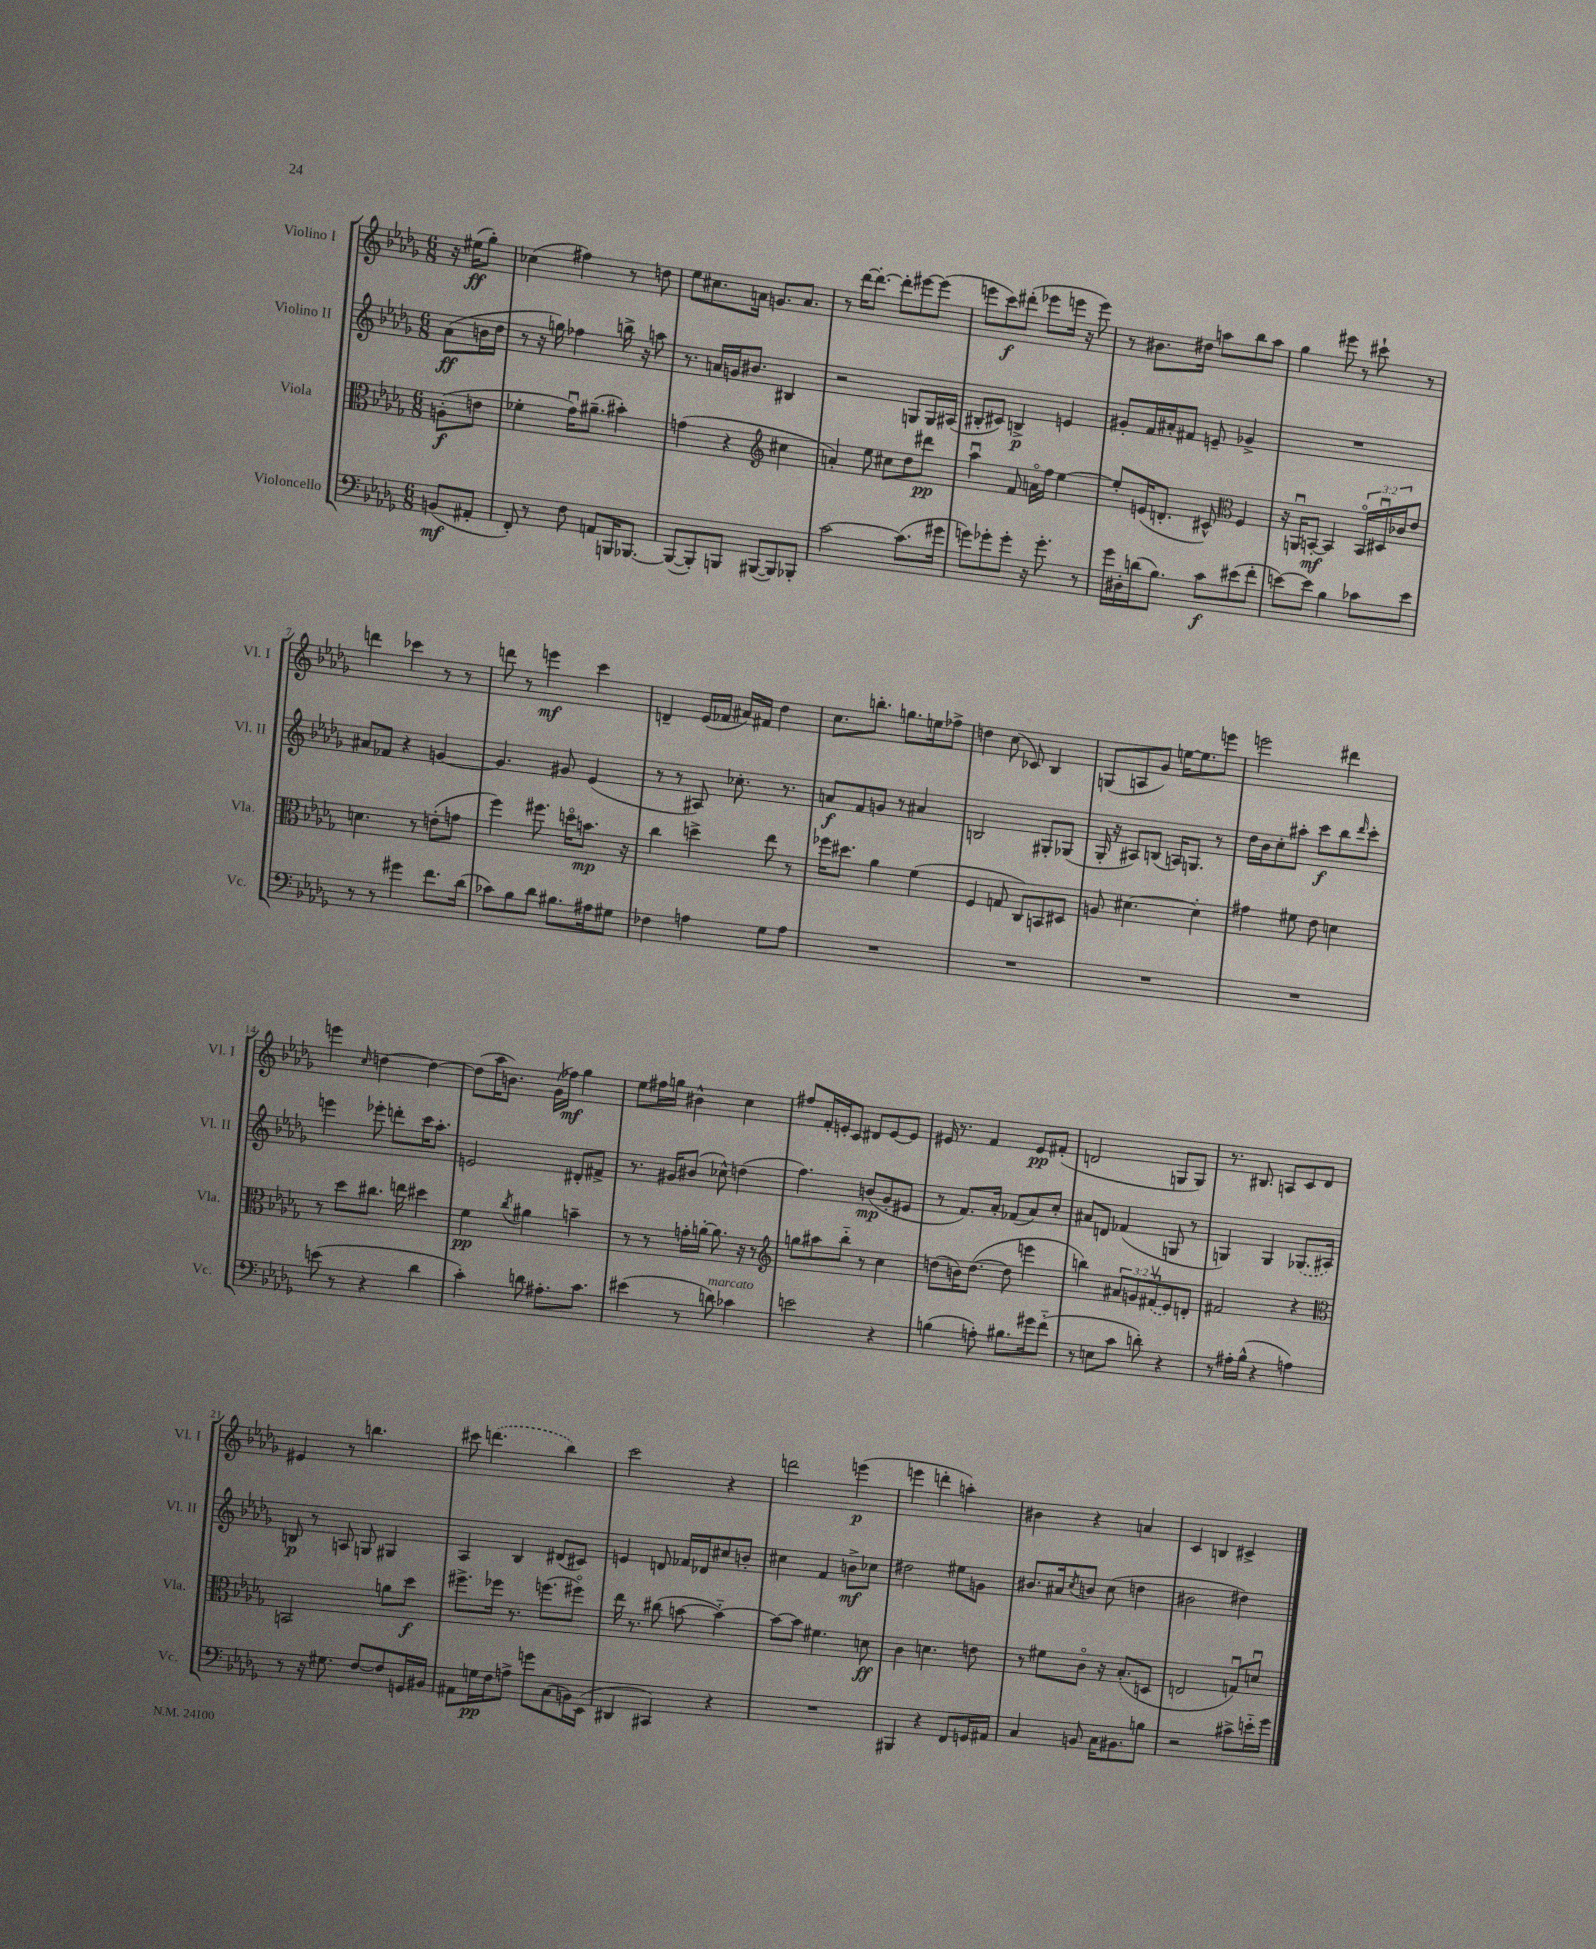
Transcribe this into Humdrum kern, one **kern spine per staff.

**kern	**dynam	**kern	**dynam	**kern	**dynam	**kern	**dynam
*part4	*part4	*part3	*part3	*part2	*part2	*part1	*part1
*staff4	*staff4	*staff3	*staff3	*staff2	*staff2	*staff1	*staff1
*I"Violoncello	*	*I"Viola	*	*I"Violino II	*	*I"Violino I	*
*I'Vc.	*	*I'Vla.	*	*I'Vl. II	*	*I'Vl. I	*
*clefF4	*	*clefC3	*	*clefG2	*	*clefG2	*
*k[b-e-a-d-g-]	*	*k[b-e-a-d-g-]	*	*k[b-e-a-d-g-]	*	*k[b-e-a-d-g-]	*
*M6/8	*	*M6/8	*	*M6/8	*	*M6/8	*
=	=	=	=	=	=	=	=
(8BBn/L	mf	(8An'\L	f	(8a-\L	ff	16r	.
.	.	.	.	.	.	(16ee#X\KL	ff
8AA#X'/J	.	8en\J	.	16bn\L	.	8gg-'\J)	.
.	.	.	.	16dd-\JJ	.	.	.
=1	=1	=1	=1	=1	=1	=1	=1
8FF'/)	.	4f-X'\	.	8r	.	(4cc-X\	.
8r	.	.	.	16r	.	.	.
.	.	.	.	16ggn\)	.	.	.
8F\	.	16g-u\KL)	.	4ff-X\	.	4ff#X\)	.
.	.	(8.a#X~\J	.	.	.	.	.
8AAn/L	.	.	.	.	.	.	.
16BBBn/K	.	4b#X'\)	.	16bbn^\	.	8r	.
[8.BBB-X/J	.	.	.	16r	.	.	.
.	.	.	.	8aan\	.	8ddn\	.
=2	=2	=2	=2	=2	=2	=2	=2
(8BBB-/L_	.	(4gn\	.	8.r	.	8ee-\L	.
8BBB-'/])	.	.	.	.	.	8.cc#X\	.
.	.	.	.	16an/LL	.	.	.
8BBBn/J	.	4r	.	16gn/J	.	.	.
.	.	.	.	8.b#X/J	.	16an\Jk	.
([8BBB#X/L	.	.	.	.	.	8.gn/L	.
*	*	*clefG2	*	*	*	*	*
8BBB#/])	.	4cc#X\	.	4B#X/	.	.	.
.	.	.	.	.	.	8.a/J	.
8BBB-X'/J	.	.	.	.	.	.	.
=3	=3	=3	=3	=3	=3	=3	=3
[2c\	.	4an'/)	.	2r	.	8r	.
.	.	.	.	.	.	[16ddd-\KL	.
.	.	.	.	.	.	8.ddd-'\J_	.
.	.	8ee-\	.	.	.	.	.
.	.	8cc#X\L	.	.	.	8ddd-'\L]	.
(8.c\L]	.	8dd-\	.	8Gn/L	.	[8eee#X\	.
.	.	8ddd#X\J	pp	16G/L	.	(8eee#\J]	.
16g#X\Jk	.	.	.	(16A#X/JJ	.	.	.
=4	=4	=4	=4	=4	=4	=4	=4
8gn\L)	.	4aa-u\	.	8B#X'/L	.	8eeen\L	.
8g-X'\	.	.	.	8c#X/J)	.	8ccc\)	f
8g-'\J	.	8f/	.	4Bn^/	p	(8ddd#X'\J	.
16r	.	16an\LL	.	.	.	8eee-X\L	.
8.g-'\	.	16ff\JJ	.	.	.	.	.
.	.	[4ee-\	.	4en/	.	16eeen\Jk	.
.	.	.	.	.	.	16r	.
8r	.	.	.	.	.	8eee\)	.
=5	=5	=5	=5	=5	=5	=5	=5
16g-\LL	.	8ee-'/L]	.	8g#X'/L	.	8r	.
16D#X'\	.	.	.	.	.	.	.
(16dn\J	.	(16en/K	.	16f/L	.	8.b#X\L	.
8.B-\J)	.	8.dn'/J	.	16a#X'/J	.	.	.
.	.	.	.	8f#X/J	.	.	.
.	.	.	.	.	.	16dd#X\Jk	.
8c\L	f	8c#X^^/)	.	8en~/	.	8aan\L	.
*	*	*clefC3	*	*	*	*	*
(8e#X\	.	4F/	.	4g-X^/	.	8bb-\	.
8f'\J	.	.	.	.	.	8aa\J	.
=6	=6	=6	=6	=6	=6	=6	=6
[8en\L)	.	16r	.	2.r	.	4gg-\	.
.	.	16AAnu/KL	.	.	.	.	.
8e\J]	.	[8BBn'/J	mf	.	.	.	.
4B-\	.	4BB/]	.	.	.	8eee#X\	.
.	.	.	.	.	.	8r	.
8c-X\L	.	24BB/LL	.	.	.	8ccc#X`\	.
.	.	24D#Xu/	.	.	.	.	.
.	.	24c-X/J	.	.	.	.	.
8e\J	.	8e-/J	.	.	.	8r	.
!!LO:LB:g=z
=7	=7	=7	=7	=7	=7	=7	=7
8r	.	4.dn\	.	8a#X/L	.	4dddn\	.
8r	.	.	.	8f-X/J	.	.	.
4g#X\	.	.	.	4r	.	4ccc-X\	.
.	.	8r	.	.	.	.	.
8.f\L	.	(8en'\L	.	[4gn/	.	8r	.
.	.	8gn\J	.	.	.	8r	.
(16d-\Jk	.	.	.	.	.	.	.
=8	=8	=8	=8	=8	=8	=8	=8
8c-X\L)	.	4ff\)	.	4.g/]	.	8dddn\	.
8B-\	.	.	.	.	.	8r	.
8d-\J	.	8.ff#X\	.	.	.	4eeen\	mf
8.B#X\L	.	.	.	8g#X/	.	.	.
.	.	16ddn\KL	.	.	.	.	.
.	.	8.bn\J	mp	(4e-/	.	4ccc\	.
16A#X\k	.	.	.	.	.	.	.
8G#X\J	.	.	.	.	.	.	.
.	.	16r	.	.	.	.	.
=9	=9	=9	=9	=9	=9	=9	=9
4F-X\	.	4cc\	.	8r	.	4dn~/	.
.	.	.	.	8r	.	.	.
4An\	.	4ddn^\	.	8A#X/)	.	(16e-/LL	.
.	.	.	.	.	.	16f-X/JJ	.
.	.	.	.	8.cc-X'\	.	16a#X/LL)	.
.	.	.	.	.	.	16f#X/JJ	.
8G-\L	.	8ee-\	.	.	.	4dd-\	.
.	.	.	.	8.r	.	.	.
8A\J	.	8r	.	.	.	.	.
=10	=10	=10	=10	=10	=10	=10	=10
2.r	.	16ff-X\KL	.	8an/L	f	8.cc\L	.
.	.	8.dd#X\J	.	.	.	.	.
.	.	.	.	8f/	.	.	.
.	.	.	.	.	.	8.bbn'\J	.
.	.	4a-\	.	8gn/J	.	.	.
.	.	.	.	8r	.	8.ggn\L	.
.	.	(4f\	.	4a#X/	.	.	.
.	.	.	.	.	.	16een\k	.
.	.	.	.	.	.	8ff-X^\J	.
=11	=11	=11	=11	=11	=11	=11	=11
2.r	.	4F/	.	2Bn/	.	4ddn\	.
.	.	8Gn/	.	.	.	(8cc\	.
.	.	8C/L)	.	.	.	8c-X/)	.
.	.	8BBn/	.	8G#X'/L	.	4B-/	.
.	.	8D#X/J	.	(8G-X/J	.	.	.
=12	=12	=12	=12	=12	=12	=12	=12
2.r	.	8An/	.	16G-'/	.	(8Gn/L	.
.	.	.	.	16r	.	.	.
.	.	[4.d#X\	.	8A#X/L)	.	8An/	.
.	.	.	.	(8Bn/J	.	8g-/J)	.
.	.	.	.	16An/KL)	.	[16een\KL	.
.	.	.	.	8.Gn/J	.	8.ee\]	.
.	.	4d#'\]	.	.	.	.	.
.	.	.	.	8r	.	8eeen\J	.
=13	=13	=13	=13	=13	=13	=13	=13
2.r	.	4g#X\	.	16dd-\LL	.	2eeen\	.
.	.	.	.	16b-\J	.	.	.
.	.	.	.	8cc'\	.	.	.
.	.	8f#X\	.	8aa#X'\J	.	.	.
.	.	8e-\	.	8ccc\L	f	.	.
.	.	4dn\	.	8bb-\	.	4ddd#X\	.
.	.	.	.	16qqddd-/	.	.	.
.	.	.	.	8ccc'\J	.	.	.
!!LO:LB:g=z
=14	=14	=14	=14	=14	=14	=14	=14
(8en\	.	8r	.	4eeen\	.	4eeen\	.
8r	.	8dd-\L	.	.	.	.	.
.	.	.	.	.	.	16qqcc/	.
4r	.	8.cc#X\J	.	8eee-X'\	.	[4ddn\	.
.	.	.	.	8dddn'\L	.	.	.
.	.	16een\	.	.	.	.	.
4d-\	.	4dd#X\	.	16ccc\K	.	4dd\_	.
.	.	.	.	8.aa-'\J	.	.	.
=15	=15	=15	=15	=15	=15	=15	=15
4c'\)	.	4f\	pp	2en/	.	(8dd\L]	.
.	.	.	.	.	.	16aa-\K	.
.	.	.	.	.	.	8.bn\J)	.
.	.	8qcc/	.	.	.	.	.
8dn\	.	4a#X\	.	.	.	.	.
8.A#X'\L	.	.	.	.	.	(16g-\LL	.
.	.	.	.	.	.	16ff-X\JJ)	mf
.	.	4bn~\	.	8d#X'/L	.	4gg-\	.
8.c\J	.	.	.	.	.	.	.
.	.	.	.	8f#X^/J	.	.	.
=16	=16	=16	=16	=16	=16	=16	=16
(4e#X\	.	8r	.	8.r	.	8ee-\L	.
.	.	8r	.	.	.	16ff#X\L	.
.	.	.	.	16g#X/KL	.	16ggn\JJ	.
8r	.	16gn'\LL	.	(8b#X/J	.	4b#X^^\	.
.	.	[16an'\JJ	.	.	.	.	.
!LO:TX:a:i:t=marcato	!	!	!	!	!	!	!
8dn\)	.	8.a\]	.	8cc-X^^\)	.	.	.
4c-X\	.	.	.	(4ddn\	.	4cc\	.
.	.	16r	.	.	.	.	.
.	.	8r	.	.	.	.	.
=17	=17	=17	=17	=17	=17	=17	=17
*	*	*clefG2	*	*	*	*	*
2en\	.	8ggn\L	.	4.ff\)	.	8ff#X/L	.
.	.	8aa#X\	.	.	.	16f'/L	.
.	.	.	.	.	.	16en'/J	.
.	.	8bb-\J	.	.	.	8c/J	.
.	.	8r	.	(8bn/L	mp	8d#X/L	.
4r	.	4cc\	.	8g-'/	.	[8e/	.
.	.	.	.	8e#X/J	.	8e/J]	.
=18	=18	=18	=18	=18	=18	=18	=18
(4Bn\	.	(8ddn\L	.	8r	.	16e#X/	.
.	.	.	.	.	.	8.r	.
.	.	16bn\K)	.	8.f/L)	.	.	.
.	.	([8.dd\J	.	.	.	.	.
8An'\)	.	.	.	.	.	4f/	.
.	.	.	.	16a-'/Jk	.	.	.
8.B#X\L	.	8dd\]	.	(8f-X/L	.	.	.
.	.	4eeen\	.	8a-/)	.	8e#/L	pp
16g#X\k	.	.	.	.	.	.	.
(8f\J	.	.	.	8cc'/J	.	(8f#X'/J	.
=19	=19	=19	=19	=19	=19	=19	=19
8r	.	4bbn\)	.	8a#X/L	.	2dn/	.
8En\L	.	.	.	8dn/J	.	.	.
8c\J	.	12a#X/L	.	(4f-X/	.	.	.
.	.	12gn/	.	.	.	.	.
8dn'\)	.	.	.	.	.	.	.
.	.	(12f#Xv/	.	.	.	.	.
4r	.	8e-/)	.	8Gn/	.	8Gn/L	.
.	.	8dn'/J	.	8r	.	8G/J)	.
=20	=20	=20	=20	=20	=20	=20	=20
8r	.	2f#X/	.	4Gn/)	.	8.r	.
16A#X'\LL	.	.	.	.	.	.	.
(16B-^^\JJ	.	.	.	.	.	8.B#X/	.
4r	.	.	.	4G/	.	.	.
.	.	.	.	.	.	8An/L	.
4An\)	.	4r	.	(8.G-X/L	.	8c/	.
.	.	.	.	.	.	8d-/J	.
.	.	.	.	16A#X/Jk)	.	.	.
!!LO:LB:g=z
=21	=21	=21	=21	=21	=21	=21	=21
*	*	*clefC3	*	*	*	*	*
8r	.	2BBn/	.	8Bn/	p	4e#X/	.
16r	.	.	.	8r	.	.	.
8.G#X\	.	.	.	.	.	.	.
.	.	.	.	8An/	.	8r	.
[8F/L	.	.	.	8Gn/	.	4.bbn\	.
8F/]	.	8an\L	.	4G#X/	.	.	.
16GGn/L	.	8dd-\J	f	.	.	.	.
16BB#X/JJ	.	.	.	.	.	.	.
=22	=22	=22	=22	=22	=22	=22	=22
8AA#X\L	.	8.ff#X^\L	.	4A-/	.	8ccc#X\	.
16Gn\L	pp	.	.	.	.	(4.dddn\	.
16F\J	.	16ff-X\Jk	.	.	.	.	.
8An^\J	.	8.r	.	4B-/	.	.	.
8gn\L	.	.	.	.	.	.	.
.	.	(8.ffn\L	.	.	.	.	.
(8C\	.	.	.	(8d#X/L	.	4bb-\)	.
16BBn\L)	.	8ff#X\J)	.	8c#X/J)	.	.	.
(16EE-\JJ	.	.	.	.	.	.	.
=23	=23	=23	=23	=23	=23	=23	=23
4DD#X/	.	16ee-\	.	4en/	.	2ccc\	.
.	.	8.r	.	.	.	.	.
4CC#X/)	.	(8cc#X\	.	8dn/	.	.	.
.	.	[8bn\	.	16f-X/LL	.	.	.
.	.	.	.	16d-X/J	.	.	.
4r	.	4b\_)	.	8cc#X/	.	4r	.
.	.	.	.	8bn'/J	.	.	.
=24	=24	=24	=24	=24	=24	=24	=24
2.r	.	8b\L_	.	4cc#X\	.	2dddn\	.
.	.	8b\J]	.	.	.	.	.
.	.	4.f#X\	.	4f/	.	.	.
.	.	.	.	8bn^\L	mf	(4eeen\	p
.	.	8dn\	ff	8cc-X\J	.	.	.
=25	=25	=25	=25	=25	=25	=25	=25
4BBB#X/	.	4c\	.	2dd#X\	.	4eeen\	.
4r	.	4.dn\	.	.	.	4dddn'\	.
8FF/L	.	.	.	8ee#X\L	.	4aan'\)	.
16GGn/L	.	8en\	.	8gn\J	.	.	.
16AA#X/JJ	.	.	.	.	.	.	.
=26	=26	=26	=26	=26	=26	=26	=26
4C/	.	8r	.	8.b#X/L	.	4b#X\	.
.	.	8f#X\L	.	.	.	.	.
.	.	.	.	16a#X/k	.	.	.
.	.	.	.	8qcc/	.	.	.
8BBn/	.	8c\J	.	8bn/J	.	4r	.
16C\KL	.	16r	.	(8cc\	.	.	.
8.BB#X\	.	(8.B-'/L	.	.	.	.	.
.	.	.	.	4ddn\	.	4an/	.
8Bn\J	.	8Dn/J	.	.	.	.	.
=27	=27	=27	=27	=27	=27	=27	=27
2r	.	2En/	.	2b#X\	.	4c/	.
.	.	.	.	.	.	4Bn/	.
8c#X^\L	.	8Gnu/L)	.	4dd#X\)	.	4c#X^/	.
16en\L	.	8dnu/J	.	.	.	.	.
16g-\JJ	.	.	.	.	.	.	.
==	==	==	==	==	==	==	==
*-	*-	*-	*-	*-	*-	*-	*-
